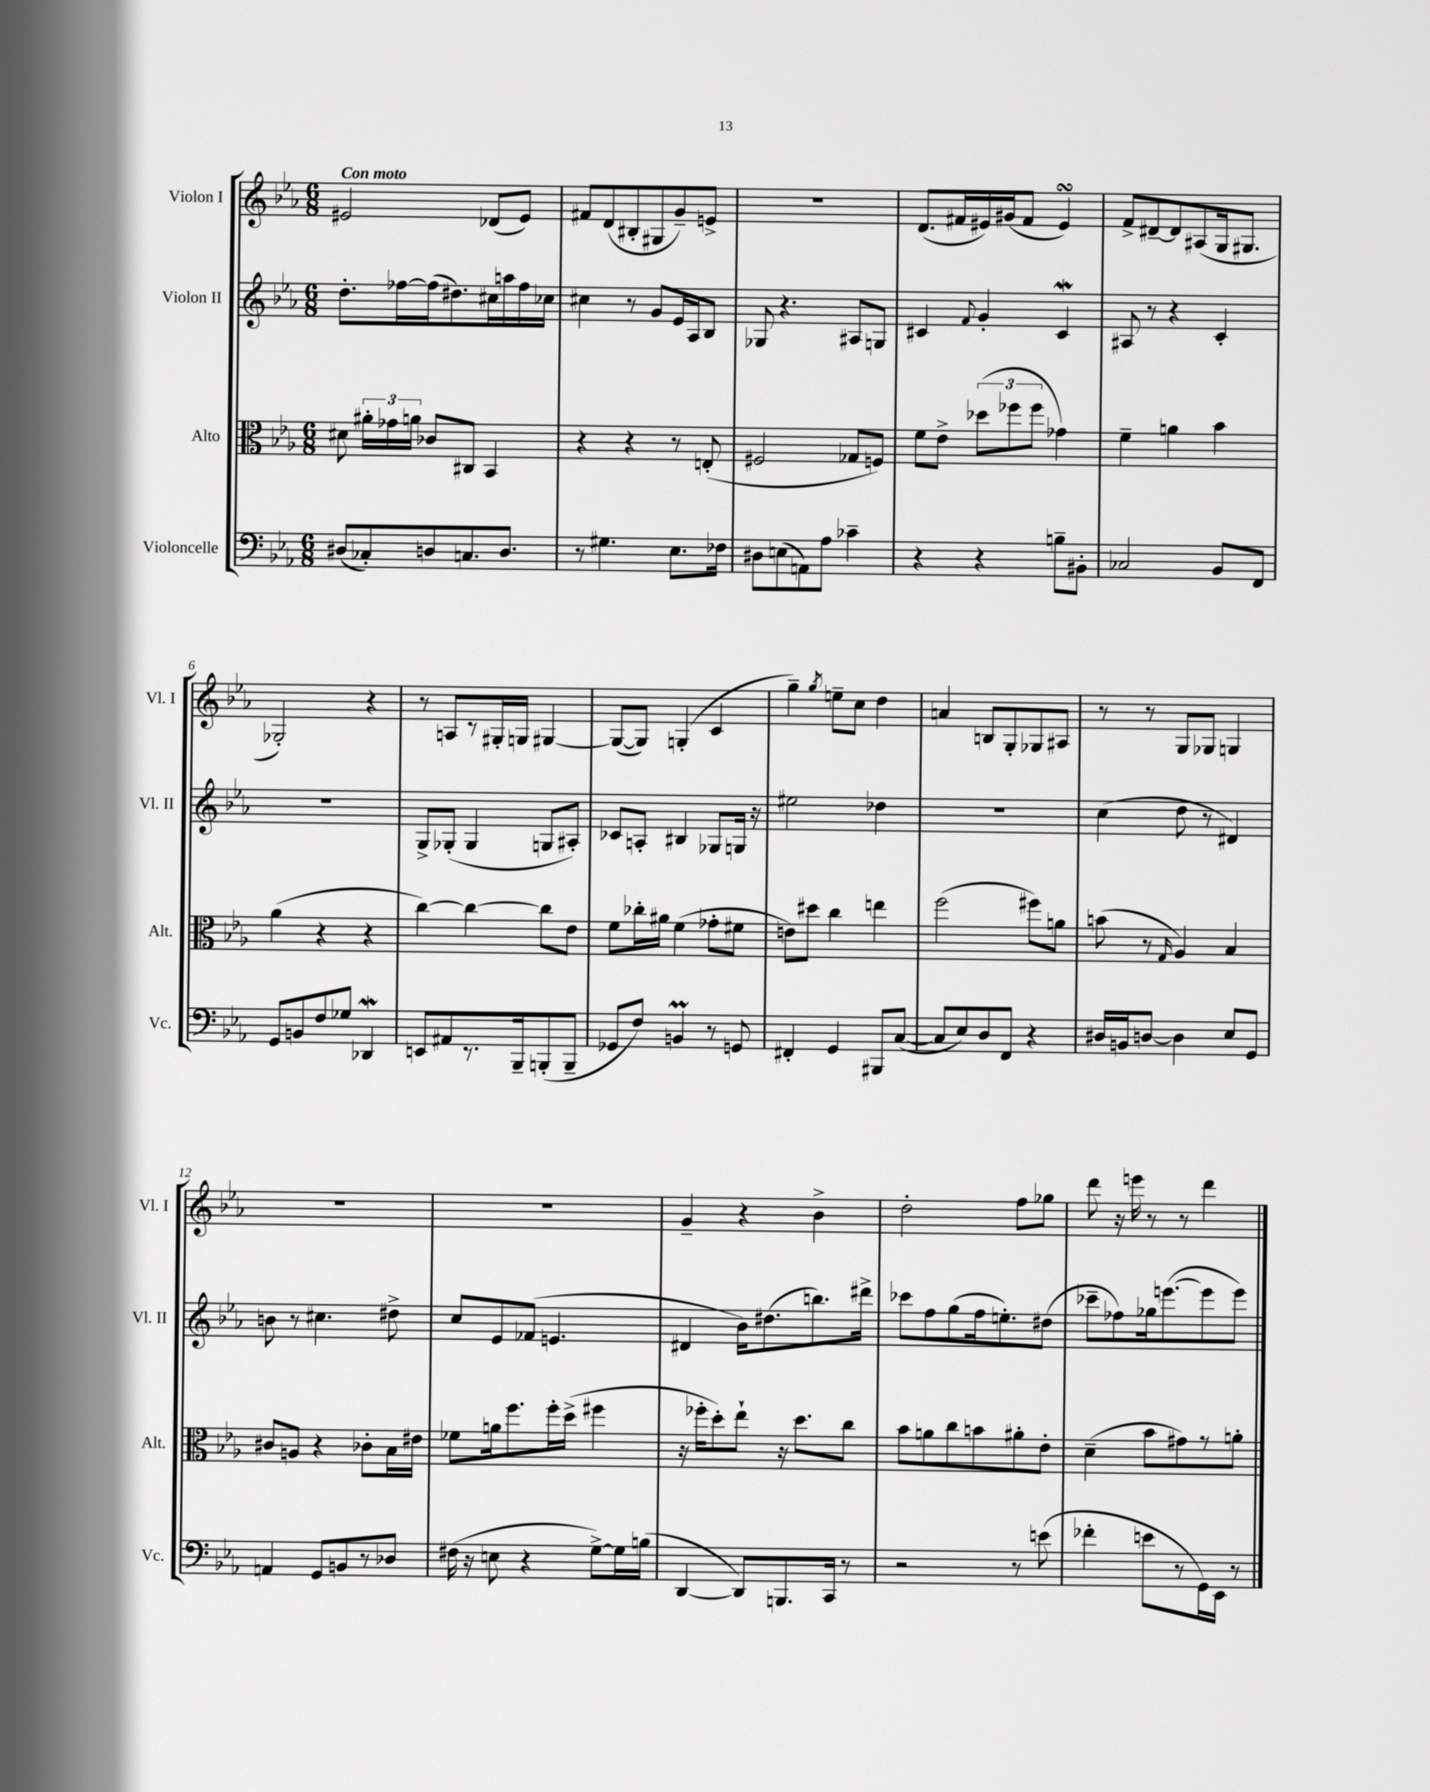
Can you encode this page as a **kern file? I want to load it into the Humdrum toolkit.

**kern	**kern	**kern	**kern
*part4	*part3	*part2	*part1
*staff4	*staff3	*staff2	*staff1
*I"Violoncelle	*I"Alto	*I"Violon II	*I"Violon I
*I'Vc.	*I'Alt.	*I'Vl. II	*I'Vl. I
*clefF4	*clefC3	*clefG2	*clefG2
*k[b-e-a-]	*k[b-e-a-]	*k[b-e-a-]	*k[b-e-a-]
*M6/8	*M6/8	*M6/8	*M6/8
=1	=1	=1	=1
!	!	!	!LO:TX:a:B:t=Con moto
(8D#X/L	8d#X\	8.dd'\L	2e#X/
8C-X'/)	24a#X'\LL	.	.
.	24g-X\	.	.
.	.	[16ff-X\L	.
.	24an\JJ	.	.
8Dn/	8c-X/L	(16ff-\J]	.
.	.	8.dd#X\)	.
8.Cn/	8C#X/J	.	.
.	4BB-/	16cc#X\L	(8d-X/L
8.D/J	.	16aan\	.
.	.	16ff-\	8e#/J)
.	.	16cc-X\JJ	.
=2	=2	=2	=2
8r	4r	4cc#X\	8f#X/L
4.G#X\	.	.	(8d/
.	4r	8r	8B#X'/
.	.	8g/L	8G#X/
8.E-\L	8r	16e-/L	8g~/)
.	.	16A-/J	.
.	(8En'/	8B-/J	8en^/J
16F-X\Jk	.	.	.
=3	=3	=3	=3
8D#X\L	2F#X/	8G-X/	2.r
(8En\	.	4.r	.
8AAn\)	.	.	.
8A-\J	.	.	.
4c-X~\	8G-X/L	8A#X/L	.
.	8Fn/J)	8Gn/J	.
=4	=4	=4	=4
4r	8f\L	4c#X/	(8.d/L
.	8e-^\J	.	.
.	.	.	16f#X/L
.	.	8qqf/	.
4r	(12dd-X\L	4g'/	16e#X/)
.	.	.	(16g#X/J
.	12ff-X\	.	.
.	.	.	8f#/J
.	12ff-\J	.	.
8Bn~\L	4g-X\)	4c#W/	4e#sSsS/)
8BB#X'\J	.	.	.
=5	=5	=5	=5
2C-X/	4f~\	8A#X/	8f^/L
.	.	8r	[8d#X~/
.	4an\	4r	8d#/]
.	.	.	(8A#X/
8BB-/L	4b-\	4c'/	16G/k
.	.	.	8.G#X/J
8FF/J	.	.	.
!!LO:LB:g=z
=6	=6	=6	=6
8GG/L	(4a-\	2.r	2G-X'/)
8BBn/	.	.	.
8F/	4r	.	.
8G-X/J	.	.	.
4DD-Xw/	4r	.	4r
=7	=7	=7	=7
8EEn/L	[4cc\)	8G^/L	8r
8AA#X/	.	(8G-X'/J	8An/L
8.r	4cc\_	4G-/	8r
.	.	.	16G#X'/L
16BBB-~/k	.	.	16Gn/JJ
(8BBBn'/	8cc\L]	8Gn/L	[4G#X/
8BBB~/J	8e-\J	8A#X'/J)	.
=8	=8	=8	=8
8GG-X/L	8f\L	8c-X/L	(8G#/L_
8F/J)	16cc-X'\L	8An'/J	8G#/J])
.	16a#X\JJ	.	.
4BBnm/	(4f\	4B#X/	(4Gn'/
8r	8g-X'\L	8G-X/L	4c/
8GGn/	8f#X\J	16Gn/Jk	.
.	.	16r	.
=9	=9	=9	=9
4FF#X'/	8en\L)	2ee#X\	4gg~\)
.	8dd#X\J	.	.
.	.	.	8qgg/
4GG/	4cc\	.	8een~\L
.	.	.	8cc\J
8BBB#X/L	4een\	4dd-X\	4dd\
([8C/J	.	.	.
=10	=10	=10	=10
8C/L]	(2ff\	2.r	4an/
8E-/)	.	.	.
8D/	.	.	8Bn/L
8FF/J	.	.	8G'/
4r	8ff#X\L)	.	8G-X/
.	8an\J	.	8A#X/J
=11	=11	=11	=11
16D#X/LL	(8bn\	(4cc\	8r
16BBn/J	.	.	.
[8Dn/J	8r	.	8r
.	16qqG/	.	.
4D\]	4A-/)	8dd\	8G/L
.	.	8r	8G-X/J
8E-/L	4B-/	4d#X/)	4Gn/
8GG/J	.	.	.
!!LO:LB:g=z
=12	=12	=12	=12
4AAn/	8c#X/L	8bn\	2.r
.	8An/J	8r	.
8GG/L	4r	4.cc#X\	.
8BBn/	.	.	.
8r	8c-X'\L	.	.
8D-X/J	16B-\L	8dd#X^\	.
.	16e#X\JJ	.	.
=13	=13	=13	=13
(16F#X\	8f-X\L	8cc/L	2.r
16r	.	.	.
8En\	16an\k	8e-/	.
.	8.ff\	.	.
4r	.	(8f-X/J	.
.	16ff'\L	4.en/	.
.	(16dd^\JJ	.	.
[8G^\L)	4ff#X\	.	.
16G\L]	.	.	.
(16Bn\JJ	.	.	.
=14	=14	=14	=14
[4DD/	16r	4d#X/	4g~/
.	16ff-X'\KL	.	.
.	8dd'\)	.	.
8DD/L])	8ee-`\J	16b-\KL)	4r
.	.	(8.dd#X\	.
8.BBBn/	16r	.	.
.	8.dd\L	.	.
.	.	8.bbn\)	4b-^\
16CC/Jk	.	.	.
8r	8cc\J	.	.
.	.	16ddd#X^\Jk	.
=15	=15	=15	=15
2r	8b-\L	8ccc-X\L	2dd'\
.	8an\	8ff\	.
.	8cc\	(8gg\	.
.	8bn\	16ff\k	.
.	.	8.een'\)	.
8r	8a#X'\	.	8ff\L
(8en\	8e-'\J	(8dd#X\J	8gg-X\J
=16	=16	=16	=16
4f-X'\	(4d~\	8ccc-X~\L	8ddd\
.	.	8ff-X\)	16r
.	.	.	16eeen\
8en\L	8b-\L	16gg-X\k	8r
.	.	([8.eeen\	.
8r	8g#X\)	.	8r
16GG\L)	8r	8eee\]	4ddd\
16EE-\JJ	.	.	.
8r	8an'\J	8eee\J)	.
==	==	==	==
*-	*-	*-	*-
